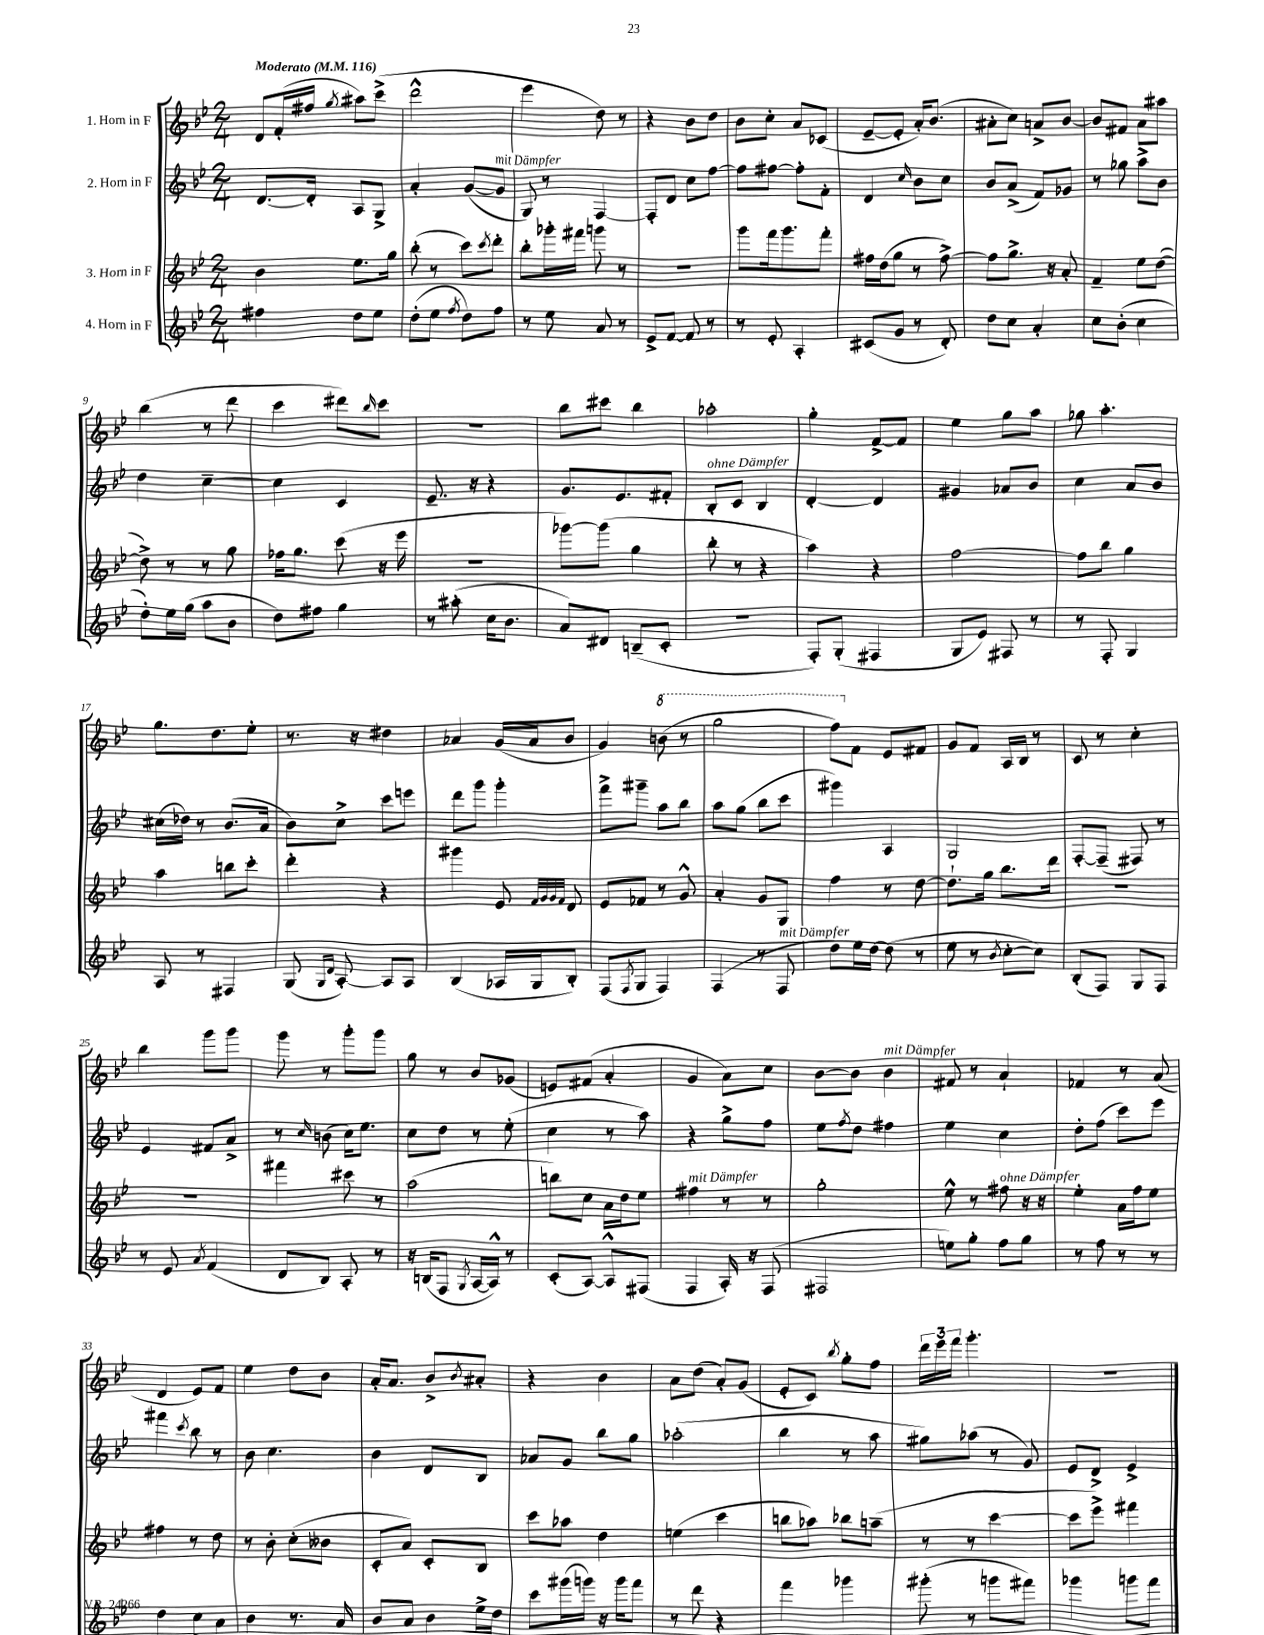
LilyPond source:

<<
\new StaffGroup <<
\new Staff = "s0" \with { instrumentName = "1. Horn in F" } {
    \clef treble \key bes \major \numericTimeSignature \time 2/4 \tempo "Moderato" 4 = 116
    d'8 f'16-.( fis''16 \acciaccatura { g''8 } ais''8) c'''8->( |
    d'''2-^ |
    ees'''4 d''8) r8 |
    r4 bes'8 d''8 |
    bes'8 c''8-. a'8 ces'8( |
    ees'8~-- ees'8-. a'16-.) bes'8.( |
    ais'8-. c''8) a'8-> bes'8~ |
    bes'8 fis'8 a'8 ais''8 |
    bes''4( r8 d'''8 |
    c'''4 dis'''8) \grace { bes''16 } c'''8 |
    r2 |
    bes''8 cis'''8 bes''4 |
    aes''2-. |
    g''4-. f'8~-> f'8 |
    ees''4 g''8 a''8 |
    ges''8 a''4.-. |
    g''8. d''8. ees''8-. |
    r8. r16 dis''4 |
    aes'4 g'16( aes'16 bes'8 |
    g'4) \ottava #1 b''8( r8 |
    g'''2 |
    f'''8) \ottava #0 f'8 ees'8 fis'8 |
    g'8 f'8 a16 bes16 r8 |
    c'8 r8 c''4-. |
    bes''4 g'''8 g'''8 |
    g'''8 r8 g'''8-. g'''8 |
    g''8 r8 bes'8 ges'8( |
    e'8) fis'8( a'4-. |
    g'4 a'8) c''8 |
    bes'8~ bes'8 bes'4^\markup { \italic "mit Dämpfer" } |
    fis'8 r8 a'4-! |
    fes'4 r8 a'8( |
    d'4 ees'8) f'8 |
    ees''4 d''8 bes'8 |
    a'16-. a'8. bes'8-> \acciaccatura { bes'8 } ais'8-. |
    r4 bes'4 |
    a'8 d''8( a'8-.) g'8( |
    ees'8-. c'8) \acciaccatura { bes''8 } g''8-. f''8 |
    \tuplet 3/2 { d'''16 ees'''16 f'''16 } g'''4.-. |
    r2 \bar "|." |
}
\new Staff = "s1" \with { instrumentName = "2. Horn in F" } {
    \clef treble \key bes \major \numericTimeSignature \time 2/4
    d'8.~ d'16-. a8 g8-> |
    a'4-. g'8~( g'8^\markup { \italic "mit Dämpfer" } |
    g8) r8 f4~ |
    f8-. d'8 c''8 f''8~ |
    f''8 fis''8~ fis''8-. f'8-. |
    d'4 \grace { c''16 } bes'8 c''8 |
    bes'8 a'8->( f'8) ges'8 |
    r8 ges''8 a''8-> bes'8 |
    d''4 c''4~-- |
    c''4 c'4 |
    ees'8.-- r16 r4 |
    g'8. ees'8. fis'8-. |
    bes8-.^\markup { \italic "ohne Dämpfer" } c'8 bes4 |
    d'4~-. d'4 |
    gis'4 aes'8 bes'8 |
    c''4 a'8 bes'8 |
    cis''16( des''16) r8 bes'8.( a'16 |
    bes'8) c''8-> c'''8 e'''8 |
    d'''8 g'''8 g'''4-. |
    f'''8-> gis'''8-- a''8 bes''8 |
    a''8 g''8( bes''8 c'''8 |
    gis'''4) a4 |
    g2 |
    f8~-. f8--( fis8) r8 |
    ees'4 fis'8 a'8-> |
    r8 \grace { c''16 } b'8( c''16) ees''8. |
    c''8 d''8 r8 ees''8-.( |
    c''4 r8 a''8) |
    r4 g''8-> f''8 |
    ees''8 \acciaccatura { f''8 } d''8 fis''4 |
    ees''4 c''4 |
    d''8-. f''8( c'''8) ees'''8 |
    fis'''4 \acciaccatura { c'''8 } bes''8 r8 |
    bes'8 c''4. |
    bes'4 d'8 bes8 |
    aes'8 g'8 bes''8 g''8 |
    aes''2-.( |
    bes''4 r8 a''8 |
    gis''8) aes''8( r8 g'8) |
    ees'8 d'8-> ees'4-> \bar "|." |
}
\new Staff = "s2" \with { instrumentName = "3. Horn in F" } {
    \clef treble \key bes \major \numericTimeSignature \time 2/4
    bes'4 ees''8. g''16 |
    bes''8-.( r8 c'''8) \acciaccatura { c'''8 } d'''8-. |
    bes''8-. ges'''16-. fis'''16 g'''8 r8 |
    R2 |
    g'''8 f'''16 g'''8. f'''8-. |
    fis''16 d''16( g''8 r8 fis''8~->) |
    fis''8 g''8.-> r16 a'8-. |
    f'4-- ees''8 d''8~( |
    d''8->) r8 r8 g''8 |
    fes''16 g''8. c'''8( r16 ees'''16 |
    R2 |
    ges'''8~) ges'''8( g''4 |
    bes''8-. r8 r4 |
    a''4) r4 |
    f''2~ |
    f''8 bes''8 g''4 |
    a''4 b''8 c'''8-. |
    d'''4-. r4 |
    gis'''4 ees'8 \grace { f'32 g'32 g'32 f'32 } d'8 |
    ees'8 fes'8 r8 g'8-^ |
    a'4-. g'8 g8 |
    f''4 r8 d''8~ |
    d''8.-! g''16 bes''8. d'''16 |
    r2 |
    r2 |
    fis'''4 cis'''8 r8 |
    a''2( |
    b''8) c''8 a'16 d''16 ees''8 |
    fis''4^\markup { \italic "mit Dämpfer" } r8 r8 |
    g''2-. |
    ees''8-^ r8 fis''8^\markup { \italic "ohne Dämpfer" } r16 r16 |
    ees''4-. a'16 f''16 ees''8 |
    fis''4 r8 d''8 |
    r8 bes'8-. c''8-.( beses'8 |
    c'8-. a'8) c'8-. bes8 |
    c'''8 aes''8 d''4 |
    e''4( c'''4 |
    b''8 aes''8) bes''8 a''8--( |
    r8 r8 c'''4~ |
    c'''8 ees'''8->) fis'''4 \bar "|." |
}
\new Staff = "s3" \with { instrumentName = "4. Horn in F" } {
    \clef treble \key bes \major \numericTimeSignature \time 2/4
    fis''4 d''8 ees''8 |
    d''8-.( ees''8 \acciaccatura { f''8 } d''8) f''8 |
    r8 ees''8 a'8 r8 |
    ees'8-> f'8~ f'8 r8 |
    r8 ees'8-. a4-. |
    cis'8( g'8 r8 d'8-.) |
    d''8 c''8 a'4-. |
    c''8 bes'8-.( c''4 |
    d''8-.) ees''16 g''16( a''8 bes'8 |
    d''8) fis''8 g''4 |
    r8 ais''8-.( c''16 bes'8. |
    a'8) dis'8 b8--( c'8-. |
    R2 |
    f8-.) g8-.( fis4 |
    g8 ees'8) fis8 r8 |
    r8 f8-. g4 |
    a8 r8 fis4 |
    g8( \grace { g16 d'16 } a8~-.) a8 a8 |
    bes4( aes16 g16 bes8-.) |
    f8( \acciaccatura { f8 } g8 f4) |
    f4( r8 f8^\markup { \italic "mit Dämpfer" } |
    d''8) ees''16 d''16~ d''8( r8 |
    ees''8 r8 \acciaccatura { bes'8 } c''8~-. c''8) |
    bes8-.( f8) g8 f8 |
    r8 ees'8 \acciaccatura { a'8 } f'4( |
    d'8 bes8) a8-. r8 |
    r16 b16( f8 \acciaccatura { g8 } a16~ a16-^) r8 |
    c'8-.( a8~) a8-^ fis8( |
    f4 a16-.) r16 f8( |
    fis2 |
    e''8) g''8-. f''8 g''8 |
    r8 f''8 r8 r8 |
    d''4 c''8 a'8 |
    bes'4 r8. a'16 |
    bes'8 a'8 bes'8 ees''16-> d''16 |
    c'''8 gis'''16( g'''16) r16 g'''16 f'''8 |
    r8 d'''8 r4 |
    f'''4 ges'''4 |
    gis'''8-.( r8 g'''8 fis'''8) |
    ges'''4 g'''8 f'''8 \bar "|." |
}
>>
>>
